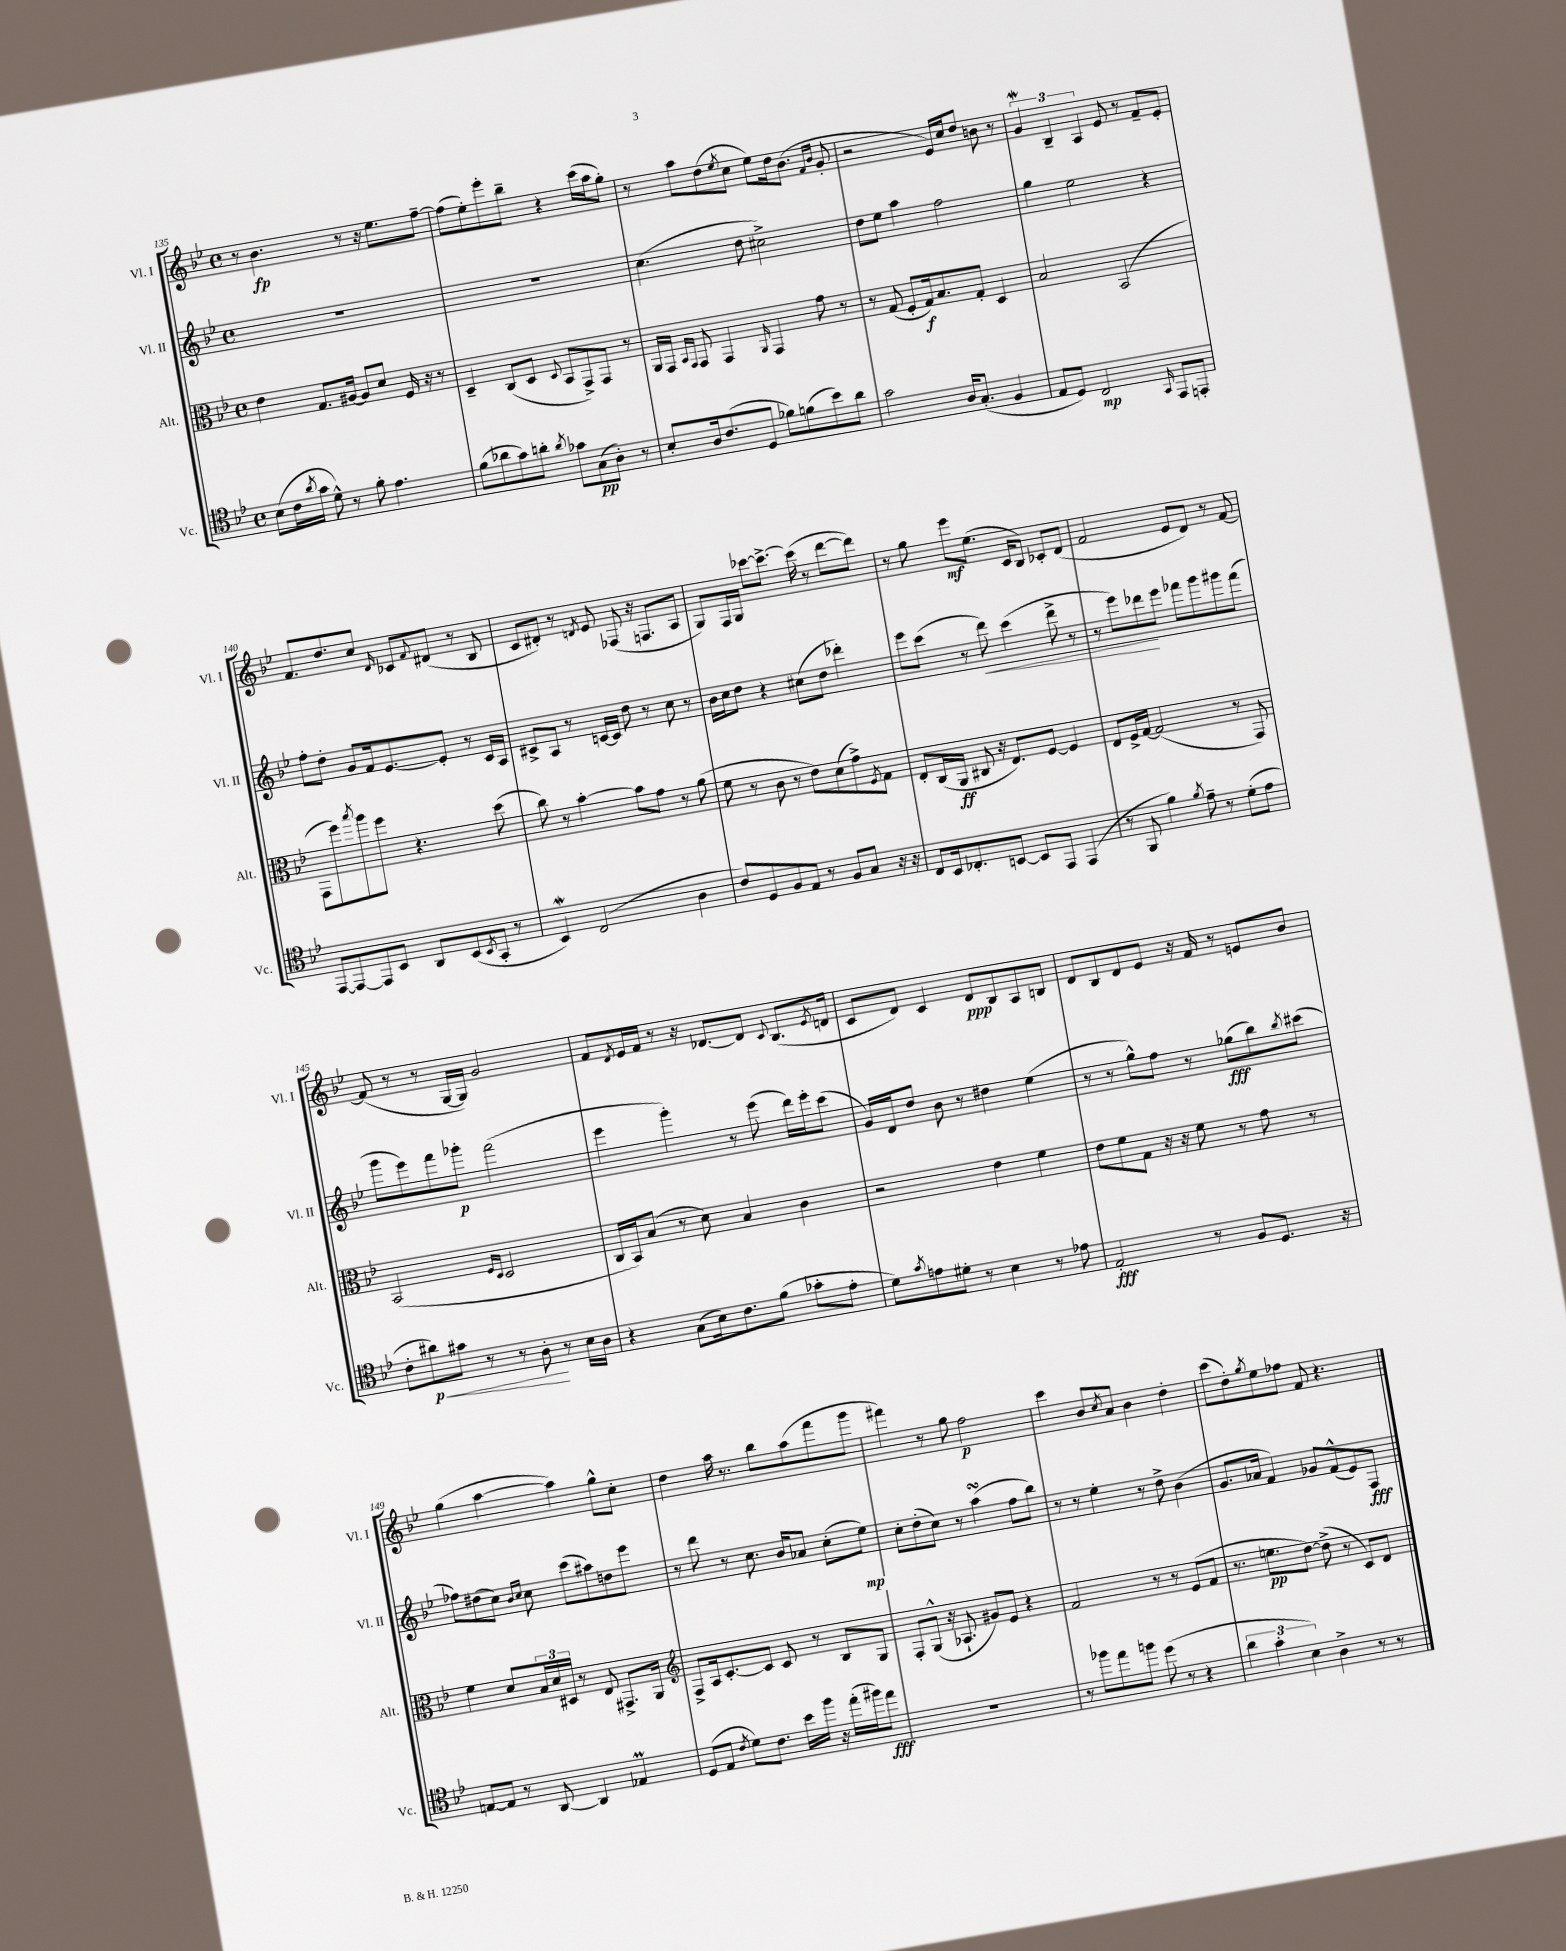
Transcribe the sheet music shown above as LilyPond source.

<<
\new StaffGroup <<
\new Staff = "s0" \with { instrumentName = "Vl. I" shortInstrumentName = "Vl. I" } {
    \clef treble \key bes \major \defaultTimeSignature \time 4/4
    r8 bes'4.\fp r8 r16 ees''8. f''8~-- |
    f''8( ees''8-.) ees'''8-. bes''8-- r4 c'''16( a''16 g''8-.) |
    r8 a''8 d''8( \acciaccatura { ees''8 } c''8 ees''8) d''16 bes'8.( \grace { f'16 bes'16 } g'8-. |
    r2 ees'16) c''16 d''8 b'8 r8 |
    \tuplet 3/2 { g'4\mordent bes4-- a4 } ees'8 r8 f'8-- ees'8-. |
    f'8. d''8. c''8 \grace { d'16 } ces'8 \appoggiatura { f'8 } dis'8( r8 bes8 |
    c'8 dis'8-.) r8 \acciaccatura { d'8 } ees'8 fes8( r16 f8. a8 |
    g8) f16 g16 ces'''8~ ces'''8.~-> ces'''16( r8 d'''8~ d'''8) |
    r8 g''8 ees'''8\mf ees''8.( c'16 bes8) ces'8-. d'8( |
    f'2 ees'8 d'8) r8 f'8~ |
    f'8( r8 r8 g16~ g16) g'2 |
    f'8 \acciaccatura { d'8 } ees'16 f'16 r8 r16 des'8.~ des'8 \appoggiatura { c'8 } bes8.( \acciaccatura { ees'8 } d'16 |
    c'8 d'8) c'4 d'8\ppp bes8 a8 b8 |
    d'8 bes8 d'8 ees'8 r16 f'16 r8 e'8 bes'8 |
    g''4( a''4~ a''4) g''8-^ c''8-. |
    d''4 a''16 r8. bes''8 a''8( f'''8 g'''8 |
    fis'''4) r8 g''8 f''2\p |
    c'''4 bes'8 \acciaccatura { c''8 } a'8 bes'4 d''4-. |
    c'''8( d''8-.) \acciaccatura { g''8 } ees''8 fes''8 f'8 r4. \bar "|." |
}
\new Staff = "s1" \with { instrumentName = "Vl. II" shortInstrumentName = "Vl. II" } {
    \clef treble \key bes \major \defaultTimeSignature \time 4/4
    R1 |
    R1 |
    c''4.( d''8 cis''2->) |
    d''8 ees''8 a''4 f''2 |
    g''4 ees''2 r4 |
    f''8-. d''8-. g'8 f'16 ees'8.~ ees'8-. r8 c'16 a16 |
    cis'8-> a8 r8 c'16~ c'16 d''8 r8 c''8 r8 |
    bes'16 c''16 d''8 r4 cis''8( d''8 des'''4-.) |
    ees'''8 c'''8( r8 d'''8\<) c'''4( d'''8-> r8 |
    r8 ees'''8) des'''8\! ees'''8 fes'''8 g'''8 gis'''8 fes'''8( |
    g'''8 ees'''8) f'''8 ges'''8-.\p f'''2( |
    ees'''4 g'''4-.) r8 ees'''8( d'''16) ees'''16-. c'''8( |
    g'16) d'16 d''8 bes'8 r8 dis''4 ees''4( |
    r8 r8 g''8-^) f''8 r8 ges''8\fff( bes''8) \acciaccatura { bes''8 } cis'''8( |
    fes''8) dis''8( c''8) \grace { bes'16 c''16 } c''8 c'''8( ais''8) d''8 ees'''8 |
    r8 d'''8 r8 c''8. bes'16 aes'8 c''8-.( ees''8\mp) |
    c''8-. d''8-.( c''8) r8 a''4\turn( f''8 bes''8) |
    r8 r8 ees''4-. r8 d''8-> bes'4( |
    g'8. aes'16 f'4) ges'8 f'8-^( ees'8) f8\fff \bar "|." |
}
\new Staff = "s2" \with { instrumentName = "Alt." shortInstrumentName = "Alt." } {
    \clef alto \key bes \major \defaultTimeSignature \time 4/4
    ees'4 g8. ais16~ ais8 d'8 f16 r16 r8 |
    d4-- c8( d8 \appoggiatura { d8 } bes,8 g,8->) g,8 r8 |
    a,16 g,16 \grace { bes,16 g,16 } g,8 g,4 \grace { a,16 } g,4 g'8 r8 |
    r8 g8( f8-. g16\f) bes8. g8-. d4 |
    bes2 bes,2( |
    g,8 f''8) \acciaccatura { bes''8 } a''8 f''8 r4. d''8( |
    c''8) r8 bes'4~-. bes'8 g'8 r8 a'8( |
    f'8 r8 c'8 r8 ees'8) d'8( g'8->) \acciaccatura { f8 } g8 |
    ees8-. c16( a,16\ff cis8 r16 ees8.) f8~ f4 |
    ees8 f16-> g16~ g2( r8 g,8) |
    bes,2( \grace { f16 d16 } d2 |
    c16 bes,16) bes8( r8 d'8) bes4 c'4 |
    r2 ees'4 f'4 |
    ees'8 f'8 g8 r16 r16 f'8 r8 g'8 r8 |
    f'4 d'8 \tuplet 3/2 { bes16 d'16 dis16 } r8 ees8 gis,8.-> a,16 |
    \clef treble f8-> a16 c'8.~-. c'8 c'8 r8 bes8 g8 |
    f8-. g8-^( r16 aes8.-! gis'8) ees'8 r4 |
    f'2 r8 r8 ees'8( f'8 |
    r8. e''8.\pp d''8~) d''8->( r8 c'8) d'8 \bar "|." |
}
\new Staff = "s3" \with { instrumentName = "Vc." shortInstrumentName = "Vc." } {
    \clef tenor \key bes \major \defaultTimeSignature \time 4/4
    bes8( c'16 \acciaccatura { a'8 } g'16 d'8-^) r8 f'8-. ees'4. |
    f'8( aes'8 g'8) a'8-. \acciaccatura { a'8 } ges'8 g8\pp( a8-.) r8 |
    bes8-. a16 c'8.( d8 fes'8) f'8( bes'8) a'8 |
    g'2 a16 g8.-.( f4 |
    ees8 d8) c2\mp \grace { g,16 } ees,8 e,8-. |
    ees,8~ ees,8~ ees,8 bes,8 a,8 bes,8( \acciaccatura { bes,8 } g,8-. r8 |
    bes,4\mordent) c2( a4 |
    c'8) d8 f8 ees8 r8 f8 g8 r16 r16 |
    c8 bes,16 ces8.-. b,8~ b,8 ees,8 ees,4( |
    r8 f,8 f'4) \acciaccatura { f'8 } ees'8-- r8 d'8-.( ees'8 |
    c'8-. ais'8\p\<) gis'8 r8 r8 a8-.\! r8 bes16 a16 |
    r4 g8( bes16) c'8. f'8( ges'8-. ees'8-. |
    d'8) \acciaccatura { g'8 } e'8 dis'8-. r8 bes4 r8 ees'8 |
    ees2-.\fff r8 f8 d8. r16 |
    e8~ e8 r8 a,8~ a,4 ees4\prall |
    d8( ees8 \acciaccatura { c'8 } d'8) c'8. bes'16 f''16 r16 ees''16-.( fis''16) ees''8\fff |
    R1 |
    r8 fes''8 ees''8 f''8 d''8( r8 r4 |
    \tuplet 3/2 { a'4 g'4-. bes4) } a4-> r8 r8 \bar "|." |
}
>>
>>
\layout { \context { \Score currentBarNumber = #135 } }
